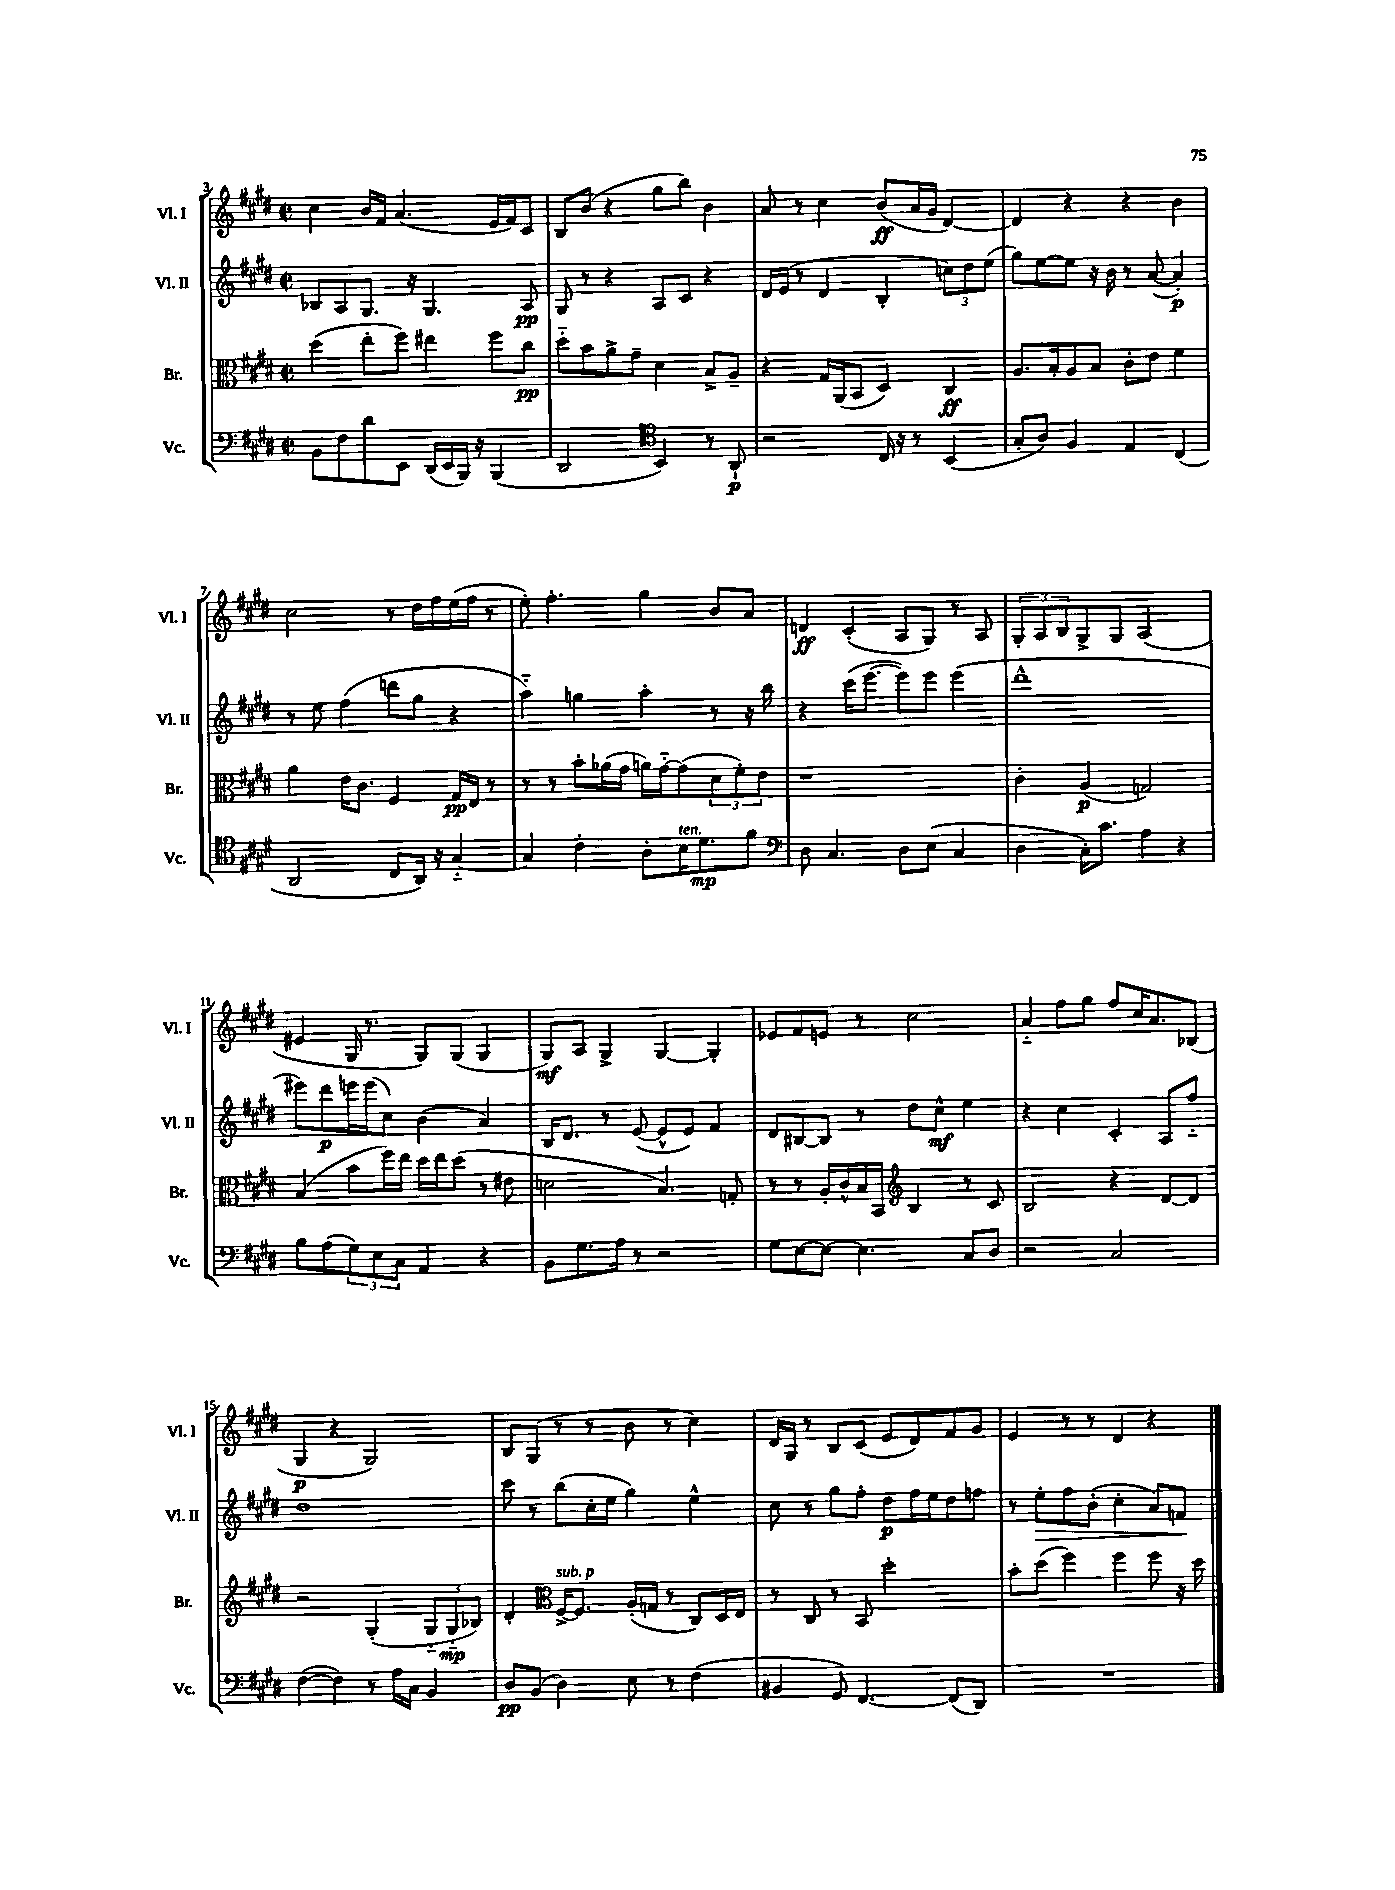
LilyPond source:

<<
\new StaffGroup <<
\new Staff = "s0" \with { instrumentName = "Vl. I" shortInstrumentName = "Vl. I" } {
    \clef treble \key e \major \defaultTimeSignature \time 2/2
    cis''4 b'16 fis'16 a'4.( e'16 fis'16) cis'8 |
    b8 b'8( r4 gis''8 b''8) b'4 |
    a'8 r8 cis''4 b'8\ff( a'16 gis'16 dis'4~) |
    dis'4 r4 r4 b'4 |
    cis''2 r8 dis''16 fis''16 e''16( fis''16 r8 |
    e''8-.) fis''4.-. gis''4 b'8 a'8 |
    d'4\ff cis'4-.( a8 gis8) r8 a8 |
    \tuplet 3/2 { gis8-. a8 b8 } gis8-> gis8 a2( |
    eis'4 gis16 r8. gis8) gis8( gis4 |
    gis8\mf) a8 gis4-> gis4~ gis4-. |
    ees'8 fis'8 e'8 r8 cis''2 |
    a'4-_ fis''8 gis''8 fis''8 cis''16 a'8. bes8( |
    gis4\p r4 gis2) |
    b8 gis8( r8 r8 b'8 r8 cis''4) |
    dis'16 gis16 r8 b8 cis'8( e'8 dis'8) fis'8 gis'8 |
    e'4 r8 r8 dis'4 r4 \bar "|." |
}
\new Staff = "s1" \with { instrumentName = "Vl. II" shortInstrumentName = "Vl. II" } {
    \clef treble \key e \major \defaultTimeSignature \time 2/2
    bes8 a8 gis8. r16 gis4. a8\pp |
    gis8 r8 r4 a8 cis'8 r4 |
    dis'16 e'16( r8 dis'4 b4-. \tuplet 3/2 { c''8) dis''8 e''8( } |
    gis''8) e''8~ e''8 r16 b'16 r8 a'8~( a'4-.\p) |
    r8 e''8 fis''4( d'''8 gis''8 r4 |
    a''4-_) g''4 a''4-. r8 r16 b''16 |
    r4 cis'''16( e'''8.~ e'''8) e'''8 e'''4( |
    dis'''1-^ |
    eis'''8) dis'''8\p e'''16 e'''16( cis''8) b'4( a'4) |
    b16 dis'8. r8 e'8~( e'8-^ e'8) fis'4 |
    dis'8 bis8~ bis8 r8 dis''8 cis''8-^\mf e''4 |
    r4 cis''4 cis'4-. a8 fis''8-_ |
    dis''1 |
    cis'''8 r8 b''8( cis''16-. e''16 gis''4) e''4-^ |
    cis''8 r8 gis''8 fis''8-. dis''8\p fis''16 e''16 dis''8 f''8 |
    r8 e''8-.\> fis''8 b'8-.( cis''4-. a'8) f'8\! \bar "|." |
}
\new Staff = "s2" \with { instrumentName = "Br." shortInstrumentName = "Br." } {
    \clef alto \key e \major \defaultTimeSignature \time 2/2
    dis''4( e''8-. fis''8) eis''4 fis''8 cis''8\pp |
    dis''8-_ b'8 a'8-> gis'8-- dis'4 b8-> a8-- |
    r4 gis16 a,16( b,8 dis4) cis4\ff |
    a8. b16-. a8 b8 cis'8-. e'8 fis'4 |
    a'4 e'16 cis'8. fis4 gis16\pp e16 r8 |
    r8 r8 b'8-. aes'16( gis'16 a'16) gis'16~-_ gis'8( \tuplet 3/2 { dis'8 fis'8-.) e'8 } |
    r1 |
    cis'4-. a4\p( g2) |
    b4( b'8 fis''16) e''16 dis''16 e''16 dis''8( r8 eis'8 |
    d'2 b4.) g8-. |
    r8 r8 a16-. cis'16-^ b16 b,16 \clef treble b4 r8 cis'8 |
    b2 r4 dis'8~ dis'8 |
    r2 gis4-.( \tuplet 3/2 { gis8-_ gis8-_\mp bes8) } |
    dis'4-. \clef alto fis16~->^\markup { \italic "sub. p" } fis8. a16-.( g16 r8 cis8) dis16 e16 |
    r8 cis8 r8 b,8 dis''2-. |
    b'8-. dis''8( fis''4) fis''4 fis''8 r16 dis''16 \bar "|." |
}
\new Staff = "s3" \with { instrumentName = "Vc." shortInstrumentName = "Vc." } {
    \clef bass \key e \major \defaultTimeSignature \time 2/2
    b,8 fis8 dis'8 e,8 dis,16( e,16 b,,16) r16 b,,4( |
    dis,2 \clef tenor b,4) r8 a,8-!\p |
    r2 cis16 r16 r8 b,4( |
    gis8-. a8) fis4 e4 cis4( |
    a,2 cis8 a,16) r16 gis4~-_ |
    gis4 cis'4-. a8-. b16^\markup { \italic "ten." } dis'8.\mp fis'8 |
    \clef bass dis8 cis4. dis8 e8( cis4 |
    dis4 cis16-.) cis'8. a4 r4 |
    b8 a8( \tuplet 3/2 { gis8) e8 cis8 } a,4 r4 |
    b,8 gis8. a16 r8 r2 |
    gis8 e8~ e8~ e4. cis8 dis8 |
    r2 cis2 |
    fis4~( fis4) r8 a16 cis16 b,4 |
    dis8\pp b,8( dis4) e8 r8 fis4( |
    bis,4 gis,8) fis,4.~ fis,8( dis,8) |
    R1 \bar "|." |
}
>>
>>
\layout { \context { \Score currentBarNumber = #3 } }
